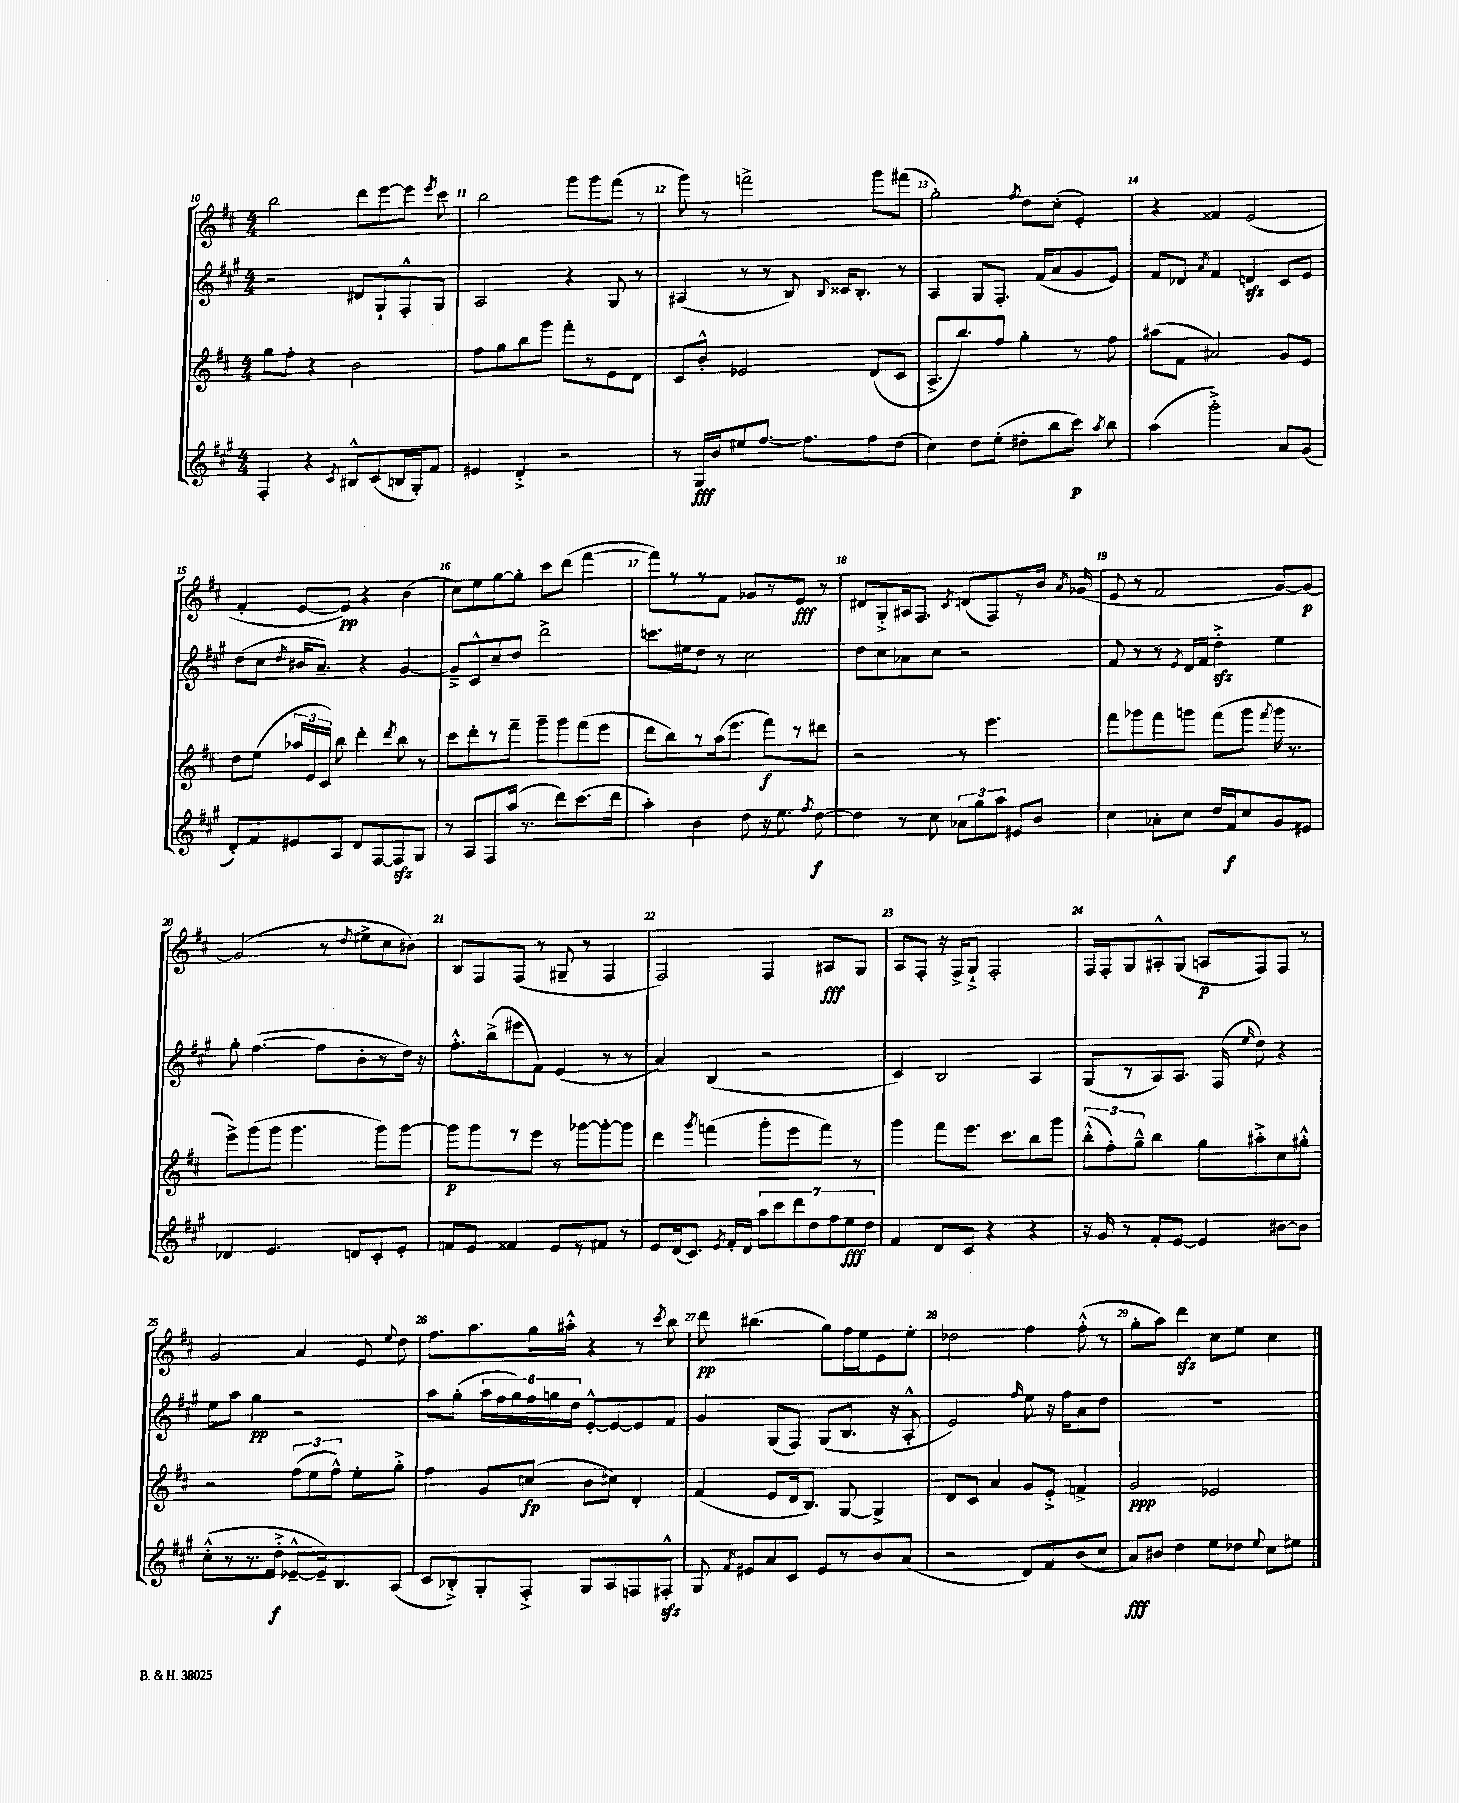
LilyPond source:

<<
\new StaffGroup <<
\new Staff = "s0" {
    \clef treble \key d \major \numericTimeSignature \time 4/4
    \autoBeamOff b''2 d'''8[ e'''8~ e'''8] \acciaccatura { e'''8 } cis'''8 |
    b''2 g'''8[ g'''8 fis'''8]( r8 |
    g'''8) r8 f'''2-> g'''8[ fis'''8]( |
    g''2-.) \acciaccatura { fis''8 } d''8[ cis''8]-.( e'4-.) |
    r4 fisis'4 e'2( |
    fis'4-. e'8[~ e'8]\pp) r4 b'4( |
    cis''8[) e''8 g''8~ g''8]-. cis'''8[ d'''8]( fis'''4~ |
    fis'''8[) r8 r8 fis'8] ges'8[ r8 e'8]\fff r8 |
    dis'8[ g8-.-> ais16 fis8.] \acciaccatura { cis'8 } d'8[( fis8) r8 b'16] \acciaccatura { a'8 } ges'16( |
    e'8 r8 fis'2 g'8[~) g'8]~\p |
    g'2( r8 \acciaccatura { d''8 } eis''8[-> cis''8 bis'8]) |
    b8[ fis8 fis8]( r8 gis8-- r8 fis4 |
    fis2) fis4 ais8[\fff g8] |
    a8[ fis8]-. r16 fis16[-> g8]-!-> fis2-. |
    fis16[ fis16-. g8 ais8-.-^ g8]( a8[\p fis8) fis8] r8 |
    g'2 a'4 e'8 \appoggiatura { e''8 } d''8 |
    fis''8.[ a''8. g''16 ais''16]-.-^ r4 r8 \acciaccatura { cis'''8 } b''8 |
    d'''8\pp bis''4.( g''8[) fis''16 e''16 e'8 e''8]-. |
    des''2 fis''4 fis''8-.-^( r8 |
    g''8[-. a''8]) d'''4\sfz cis''8[ e''8] cis''4 \bar "|." |
}
\new Staff = "s1" {
    \clef treble \key a \major \numericTimeSignature \time 4/4
    \autoBeamOff r2 dis'8[ gis8-! fis8-.-^ gis8] |
    a2 r4 gis8 r8 |
    ais4( r8 r8 b8) \appoggiatura { b8 } cisis'16[ b8.]-. r8 |
    a4 gis8[ fis8.]-. fis'16[( a'8 gis'8 e'8]) |
    fis'8[ des'8] \acciaccatura { a'8 } fis'4 d'4\sfz cis'8[ e'8] |
    d''8[( cis''8] \acciaccatura { d''8 } bis'16[ a'8.]--) r4 gis'4~ |
    gis'8[---> cis'8-^ cis''8-- d''8] d'''2-> |
    c'''8.[ eis''16 d''8] r8 cis''2 |
    d''8[ cis''8 aes'8 cis''8] r2 |
    fis'8 r8 r8 \acciaccatura { e'8 } d'16[ fis'16] d''4-.->\sfz e''4 |
    gis''8-. fis''4.~( fis''8[ b'8-. r8 d''16]) r16 |
    fis''8.[-.-^ b''16->( eis'''8 fis'8]) e'4( r8 r8 |
    a'4) b4( r2 |
    cis'4) b2 a4 |
    gis8[( r8 a8) a8.] fis16( \grace { e''16 } d''8) r4 |
    e''8[ a''8] gis''4\pp r2 |
    a''8[ gis''8]-.( \tuplet 6/4 { a''16[ fis''16 gis''16) fis''16 g''16 d''16] } e'8[~-.-^ e'8~ e'8 fis'8] |
    gis'4 gis8[( fis8]) gis8[( b8.] r16 a8-.-^ |
    e'2) \grace { fis''16 } e''8 r16 fis''16[ a'8 d''8] |
    R1 \bar "|." |
}
\new Staff = "s2" {
    \clef treble \key d \major \numericTimeSignature \time 4/4
    \autoBeamOff g''8[ fis''8]-. r4 b'2 |
    fis''8[ g''8 b''8 g'''8] fis'''8[-. r8 e'8 d'8] |
    cis'8[ b'8]-.-^ ees'2 d'8[( cis'8] |
    a8.[-> b''8.) fis''8] g''4-. r8 fis''8 |
    ais''8[( fis'8] ais'2) g'8[ e'8] |
    d''8[ e''8]( \tuplet 3/2 { aes''16[ e'16 cis'16]) } b''8 d'''4-. \acciaccatura { d'''8 } b''8 r8 |
    cis'''8[ d'''8-. r8 fis'''8]-- g'''8[-- g'''8 fis'''8( e'''8] |
    d'''8[ b''8) r8 a''16( e'''8.] fis'''8[\f) r8 dis'''8] |
    r2 r8 e'''4. |
    fis'''8[ ges'''8 fis'''8 g'''8] fis'''8[( g'''8] \acciaccatura { fis'''8 } g'''16 r8. |
    e'''8[->) g'''8( g'''8] g'''4. g'''8[) g'''8]~ |
    g'''8[\p g'''8 r8 e'''8] r8 ges'''8[~ ges'''8~-. ges'''8] |
    d'''4 \acciaccatura { g'''8 } f'''4( g'''8[-. e'''8 f'''8]) r8 |
    g'''4 fis'''8[ e'''8.] cis'''8.[ b''8 g'''8] |
    \tuplet 3/2 { b''8[-.-^( fis''8-.) g''8]---^ } b''4 g''8[ ais''8-.-> cis''8 gis''8]-.-^ |
    r2 \tuplet 3/2 { fis''8[( e''8 fis''8]-^) } e''8[-. g''8]-.-> |
    fis''4 g'8[ c''8]\fp( b'8[ cis''8]) d'4-. |
    fis'4( e'8[ d'16 b8.]) g8~ g4-> |
    d'8[ cis'8] a'4 g'8[ e'8]-.-> f'4-> |
    g'2\ppp ees'2 \bar "|." |
}
\new Staff = "s3" {
    \clef treble \key a \major \numericTimeSignature \time 4/4
    \autoBeamOff fis4-. r4 \acciaccatura { cis'8 } bis8[-^ cis'8( b16 gis16-.) fis'8] |
    eis'4 d'4-.-> r2 |
    r8 gis16[\fff b'16 eis''8 fis''8.]~ fis''8.[ fis''8 d''8]( |
    cis''4) d''8[ e''8]-.( dis''8[-. b''8 cis'''8]\p) \acciaccatura { a''8 } b''8 |
    a''4( gis'''2-.->) a'8[ gis'8]( |
    d'8[-.) fis'8 eis'8 a8] d'8[ fis8~ fis8\sfz gis8] |
    r8 a8[ fis8 a''16]( r8. d'''8[) cis'''8.( d'''16] |
    a''4-.) b'4 d''8 r16 e''8. \acciaccatura { fis''8 } d''8~\f |
    d''4 r8 cis''8 \tuplet 3/2 { aes'8[ gis''8 a''8] } eis'8[ b'8] |
    cis''4 aes'8[-. cis''8] d''16[ fis'16\f cis''8 gis'8 eis'8] |
    des'4 e'4. d'8[ cis'8-. e'8]-. |
    f'8[ e'8] fisis'4 e'8[ r8 fis'8] r8 |
    e'8[ d'16( cis'8.]) \acciaccatura { e'8 } fis'16[-. d'16] \tuplet 7/4 { a''8[ cis'''8 d'''8 d''8 fis''8 e''8\fff d''8] } |
    fis'4 d'8[ cis'8] r4 r4 |
    r16 gis'16 r8 fis'8[-. e'8]~ e'4 bis'8[~ bis'8] |
    cis''8[-.-^( r8 r8. d''16]-.->\f ees'8[~---^ ees'16--) b8. a8]( |
    cis'8[ bes8-.->) gis8-. fis8]-.-> gis8[ a8 f8 fis8]-.-^\sfz |
    gis8 \acciaccatura { fis'8 } eis'8[ a'8 cis'8] eis'8[ r8 b'8 a'8]( |
    r2 d'8[) fis'8 b'8( cis''8] |
    a'8[\fff) bis'8] d''4 e''8[ des''8] \appoggiatura { e''8 } cis''8[ eis''8] \bar "|." |
}
>>
>>
\layout { \context { \Score currentBarNumber = #10 \override BarNumber.break-visibility = ##(#f #t #t) barNumberVisibility = #all-bar-numbers-visible } }
